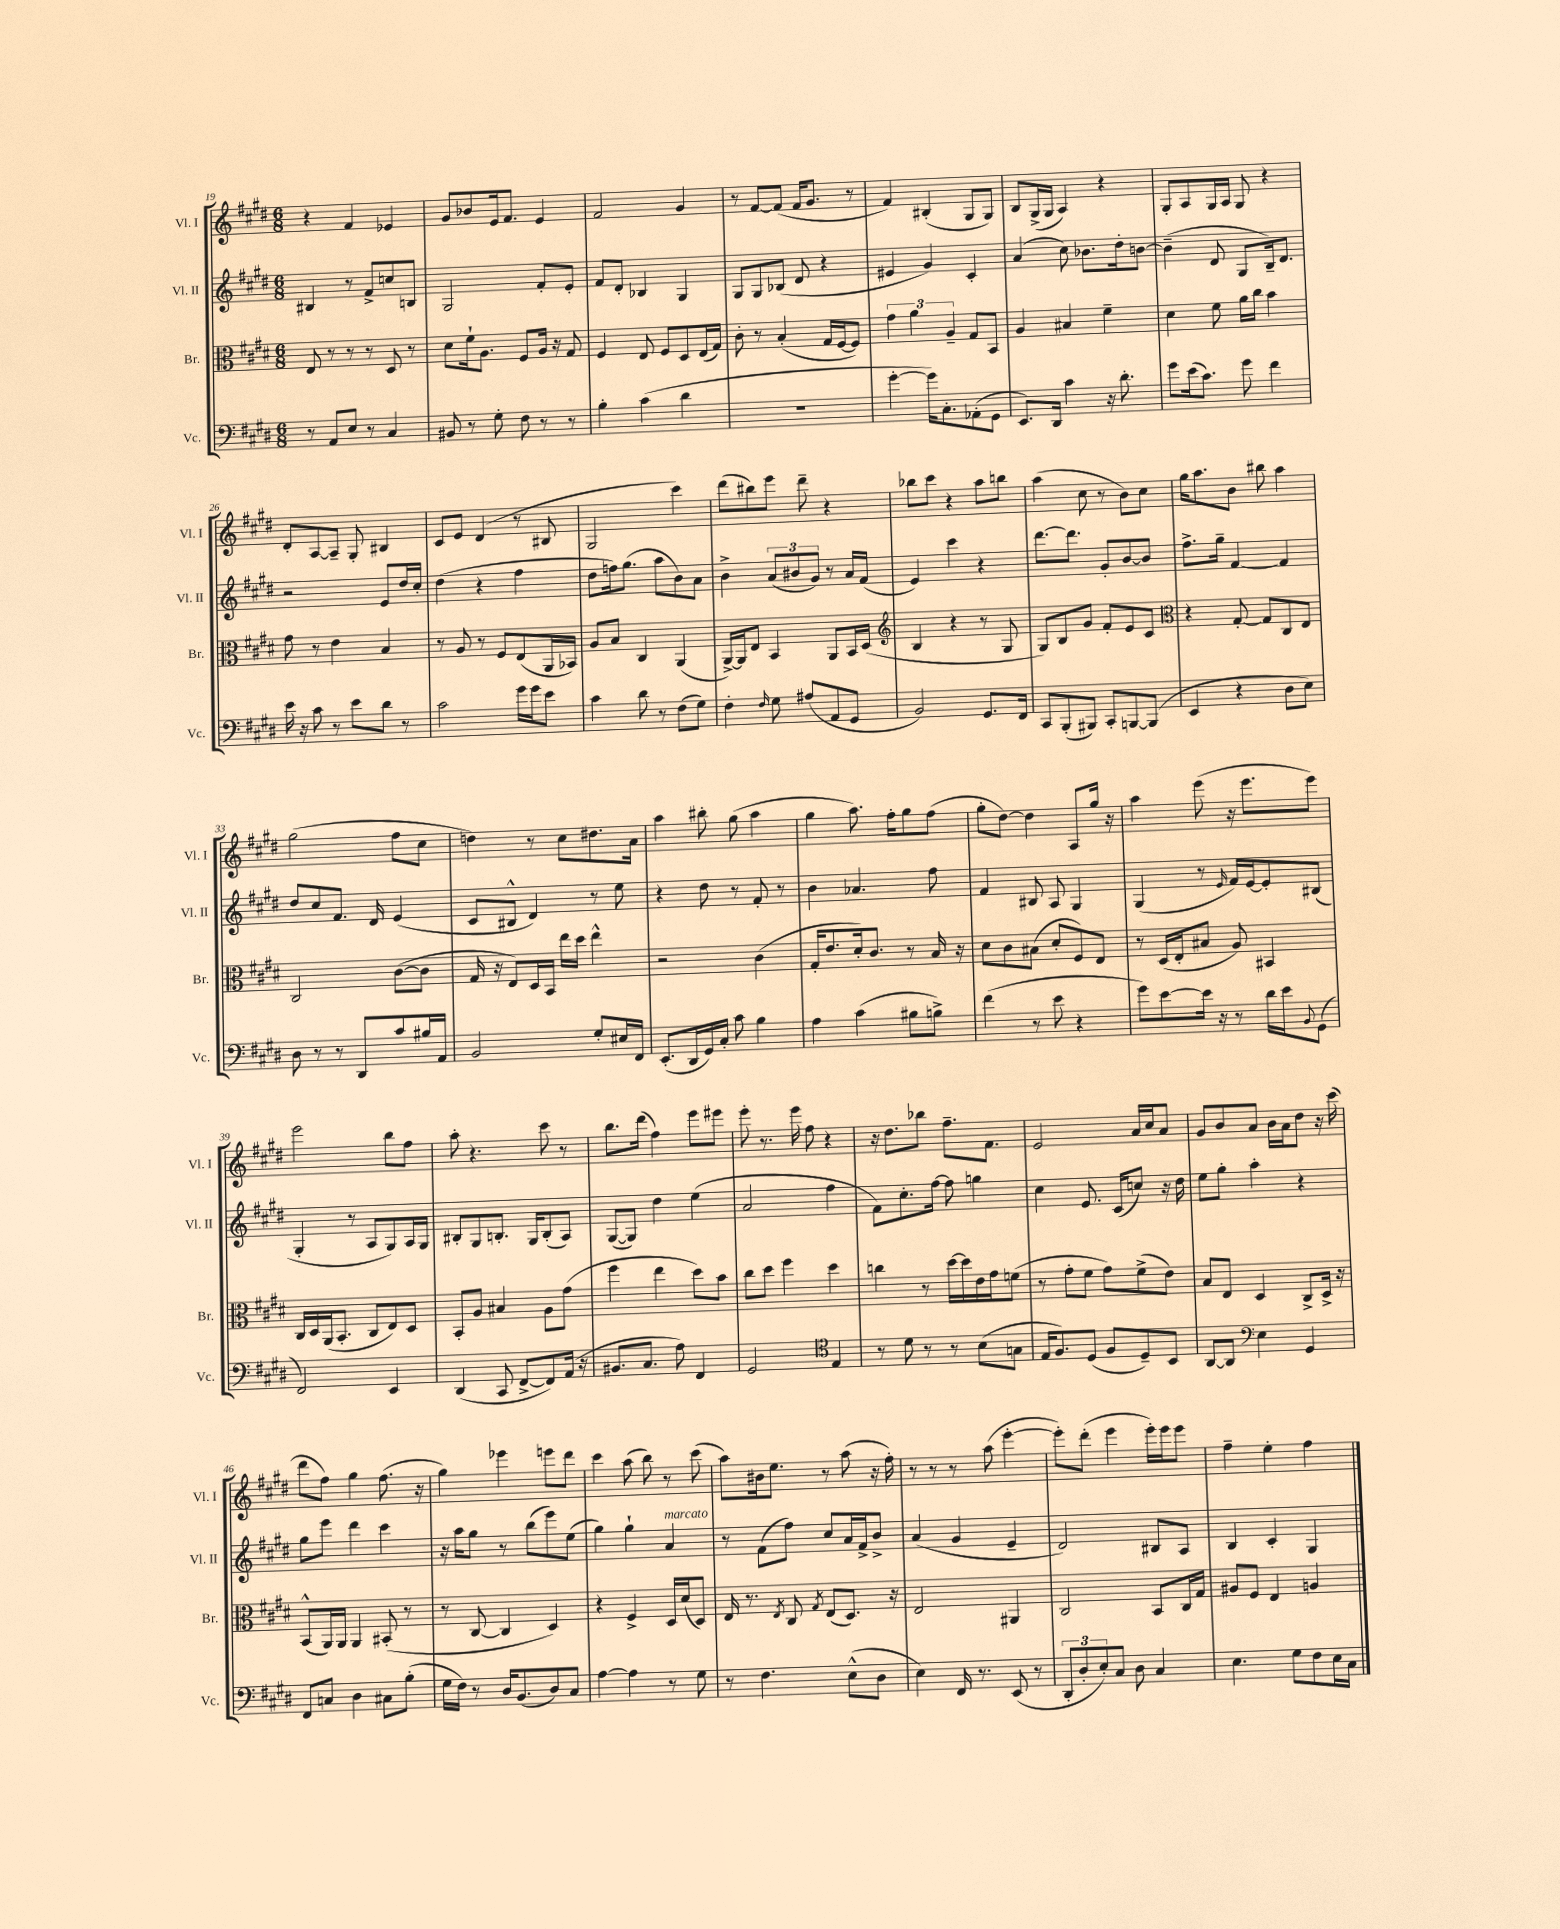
<<
\new StaffGroup <<
\new Staff = "s0" \with { instrumentName = "Vl. I" shortInstrumentName = "Vl. I" } {
    \clef treble \key e \major \numericTimeSignature \time 6/8
    r4 fis'4 ees'4 |
    gis'8 bes'8 e'16 fis'8. e'4 |
    fis'2 gis'4 |
    r8 fis'8~ fis'8( fis'16 gis'8. r8 |
    fis'4) bis4-.( gis8 gis8) |
    b8 gis16->( gis16 a4) r4 |
    gis8-. a8 gis16 a16 gis8 r4 |
    dis'8-. a8~ a8-- gis8-. bis4 |
    cis'8 e'8 dis'4( r8 bis8 |
    gis2 cis'''4) |
    dis'''8( bis''8) e'''8 dis'''8-- r4 |
    bes''8 cis'''8 r4 a''8 b''8 |
    a''4( cis''8 r8 b'8) cis''8 |
    gis''16 a''8. b'8 bis''8 a''4 |
    gis''2( fis''8 cis''8 |
    d''4) r8 cis''8 dis''8. a'16 |
    a''4 bis''8-. gis''8( a''4 |
    gis''4 a''8.) fis''16-. gis''8 fis''8( |
    gis''8-. dis''8~) dis''4 a8 gis''16 r16 |
    a''4 e'''8( r16 e'''8. e'''8) |
    e'''2 b''8 fis''8 |
    a''8-. r4. cis'''8 r8 |
    b''8. dis'''16( fis''4) e'''8 eis'''8 |
    e'''8-. r8. e'''16 fis''8 r4 |
    r16 dis''8. bes''8 fis''8.-- fis'8. |
    e'2 a'16 cis''16 a'8 |
    gis'8 b'8 a'8 b'16 a'16 dis''8 r16 cis'''16( |
    dis'''8 fis''8) gis''4 fis''8.( r16 |
    gis''4) ees'''4 e'''8 dis'''8 |
    cis'''4 a''8( b''8) r8 cis'''8( |
    a''8) bis'16 e''8. r8 a''8( r16 fis''16-.) |
    r8 r8 r8 a''8( e'''4~-. |
    e'''8-.) dis'''8-.( e'''4 e'''16-.) e'''16 e'''8 |
    fis''4-- e''4-. fis''4 \bar "|." |
}
\new Staff = "s1" \with { instrumentName = "Vl. II" shortInstrumentName = "Vl. II" } {
    \clef treble \key e \major \numericTimeSignature \time 6/8
    bis4 r8 fis'8-> c''8 b8 |
    gis2 fis'8-. e'8-. |
    fis'8 dis'8-. bes4 gis4 |
    gis8 gis8 bes8( dis'8 r4 |
    eis'4 gis'4) cis'4-. |
    a'4( cis''8) bes'8. dis''16-. b'8~ |
    b'4--( dis'8 gis8 b16--) dis'8. |
    r2 e'8 dis''16 cis''16-. |
    dis''4( r4 fis''4 |
    dis''8 f''16) gis''8.( a''8 b'8) a'8 |
    b'4-> \tuplet 3/2 { a'8( bis'8 gis'8) } r8 a'16 fis'16( |
    e'4) cis'''4 r4 |
    dis'''8.~ dis'''8. gis'8-. b'8~ b'8 |
    fis''8.-> gis''16-- fis'4~ fis'4 |
    dis''8 cis''8 fis'8. dis'16 e'4( |
    cis'8 bis8-^ dis'4) r8 e''8 |
    r4 dis''8 r8 fis'8-. r8 |
    b'4 aes'4. fis''8 |
    fis'4 bis8 a8 gis4 |
    gis4( r8 \grace { e'16 } fis'16) e'16~ e'8-. bis8( |
    gis4-. r8 a8 gis8) a16 gis16 |
    bis8-. gis8 b8.-. gis16 b8-.( a8) |
    gis8~( gis8) dis''4 e''4( |
    a'2 fis''4 |
    fis'8) cis''8.-. fis''16~ fis''8 g''4 |
    cis''4 e'8. cis'16( c''8) r16 dis''16 |
    e''8 gis''8-. a''4-. r4 |
    gis''8 e'''8 dis'''4 cis'''4 |
    r16 a''16 gis''8 r8 b''8( e'''8) e''8( |
    gis''4) gis''4-! a'4^\markup { \italic "marcato" } |
    r8 fis'8( fis''8) cis''8 a'16 fis'16-> b'8-> |
    a'4( gis'4 e'4-- |
    dis'2) bis8 a8 |
    b4 cis'4-. gis4 \bar "|." |
}
\new Staff = "s2" \with { instrumentName = "Br." shortInstrumentName = "Br." } {
    \clef alto \key e \major \numericTimeSignature \time 6/8
    e8 r8 r8 r8 dis8 r8 |
    dis'8 fis'16-! a8. fis8 a16 r16 gis8 |
    fis4 e8 fis8 dis8 e16( gis16) |
    cis'8-. r8 b4-.( gis16 fis16~ fis8) |
    \tuplet 3/2 { gis'4 a'4 a4-- } gis8 b,8 |
    a4 bis4 fis'4-- |
    dis'4 fis'8 a'16 cis''16 b'4 |
    gis'8 r8 e'4 b4 |
    r8 a8 r8 fis8 e8( a,16 bes,16) |
    a8 b8 cis4 a,4( |
    a,16~->) a,16 e8 b,4 a,8 b,16 dis16( |
    \clef treble b4 r4 r8 gis8 |
    gis8) b8 gis'8 fis'8-. e'8 cis'8 |
    \clef alto r4 gis8~-. gis8 cis8 e8 |
    cis2 cis'8~( cis'8 |
    gis16 r16 e8) dis16 b,16 e''16 dis''16 e''4-^ |
    r2 cis'4( |
    gis16-. e'8. dis'16-.) cis'8. r8 b16 r16 |
    dis'8 cis'8 bis8( dis'8-. fis8) e8 |
    r8 dis16( e16-. bis8 a8) bis,4 |
    cis16 dis16 a,16( b,8.-. cis8 e8) dis8 |
    b,8-. a8 bis4 a8 gis'8( |
    fis''4 e''4 dis''8) b'8 |
    cis''8 dis''8 fis''4 dis''4 |
    c''4 r8 dis''16~ dis''16 e'16 gis'16 f'8( |
    r8 gis'8-. fis'8 gis'8) fis'8->( e'8) |
    b8 e8 dis4 cis8-> dis16-> r16 |
    b,8-^( a,16) a,16 a,4 bis,8-.( r8 |
    r8 cis8~ cis4 dis4) |
    r4 fis4-> dis16 dis'16( dis8) |
    e16 r8. \acciaccatura { e8 } cis8 \acciaccatura { gis8 } e8( dis8.) r16 |
    e2 ais,4 |
    cis2 b,8 cis16 gis16 |
    ais8 fis8 e4 a4 \bar "|." |
}
\new Staff = "s3" \with { instrumentName = "Vc." shortInstrumentName = "Vc." } {
    \clef bass \key e \major \numericTimeSignature \time 6/8
    r8 a,8 e8 r8 cis4 |
    bis,8 r8 gis8-. fis8 r8 r8 |
    b4-. cis'4( dis'4 |
    R2. |
    gis'4~-. gis'16) cis8.-. aes,8-.( gis,8 |
    e,8.) dis,16 cis'4 r16 dis'8.-. |
    gis'8 e'16( cis'8.) gis'8 fis'4 |
    e'16 r16 cis'8 r8 e'8 dis'8 r8 |
    cis'2 gis'16 gis'16 e'8 |
    cis'4 dis'8 r8 fis8( gis8) |
    fis4-. \grace { fis16 } gis8 ais8( a,8 gis,8 |
    b,2) gis,8. fis,16 |
    cis,8 b,,8-.( bis,,8) cis,8-. b,,8~ b,,8( |
    e,4 r4 dis8 e8) |
    dis8 r8 r8 dis,8 cis'8 bis16 a,16 |
    b,2 gis8-. eis16 fis,16 |
    e,8.-.( dis,16 gis,16) cis16-. cis'8 b4 |
    a4 cis'4( bis8 b8->) |
    fis'4( r8 e'8 r4 |
    gis'8) e'8~ e'16 r16 r8 dis'16 e'16 \appoggiatura { b,8 } gis,8( |
    fis,2) e,4 |
    dis,4( cis,8 fis,8~-> fis,8) a,16( r16 |
    bis,8. cis8. a8) fis,4 |
    gis,2 \clef tenor e4 |
    r8 dis'8 r8 r8 b8( g8 |
    e16 fis8.) dis8( fis8 dis8--) b,8 |
    a,8~ a,8 \clef bass e4 gis,4 |
    fis,8 c8 dis4 cis8 b8-.( |
    gis16 fis16) r8 dis16 b,8.( dis8) cis8 |
    a4~ a4 r8 gis8 |
    r8 fis4. e8-^( dis8 |
    e4) fis,16 r8. e,8( r8 |
    \tuplet 3/2 { dis,8-. dis8-. e8-.) } cis8 dis8 cis4 |
    e4. gis8 fis8 e16 cis16 \bar "|." |
}
>>
>>
\layout { \context { \Score currentBarNumber = #19 } }
